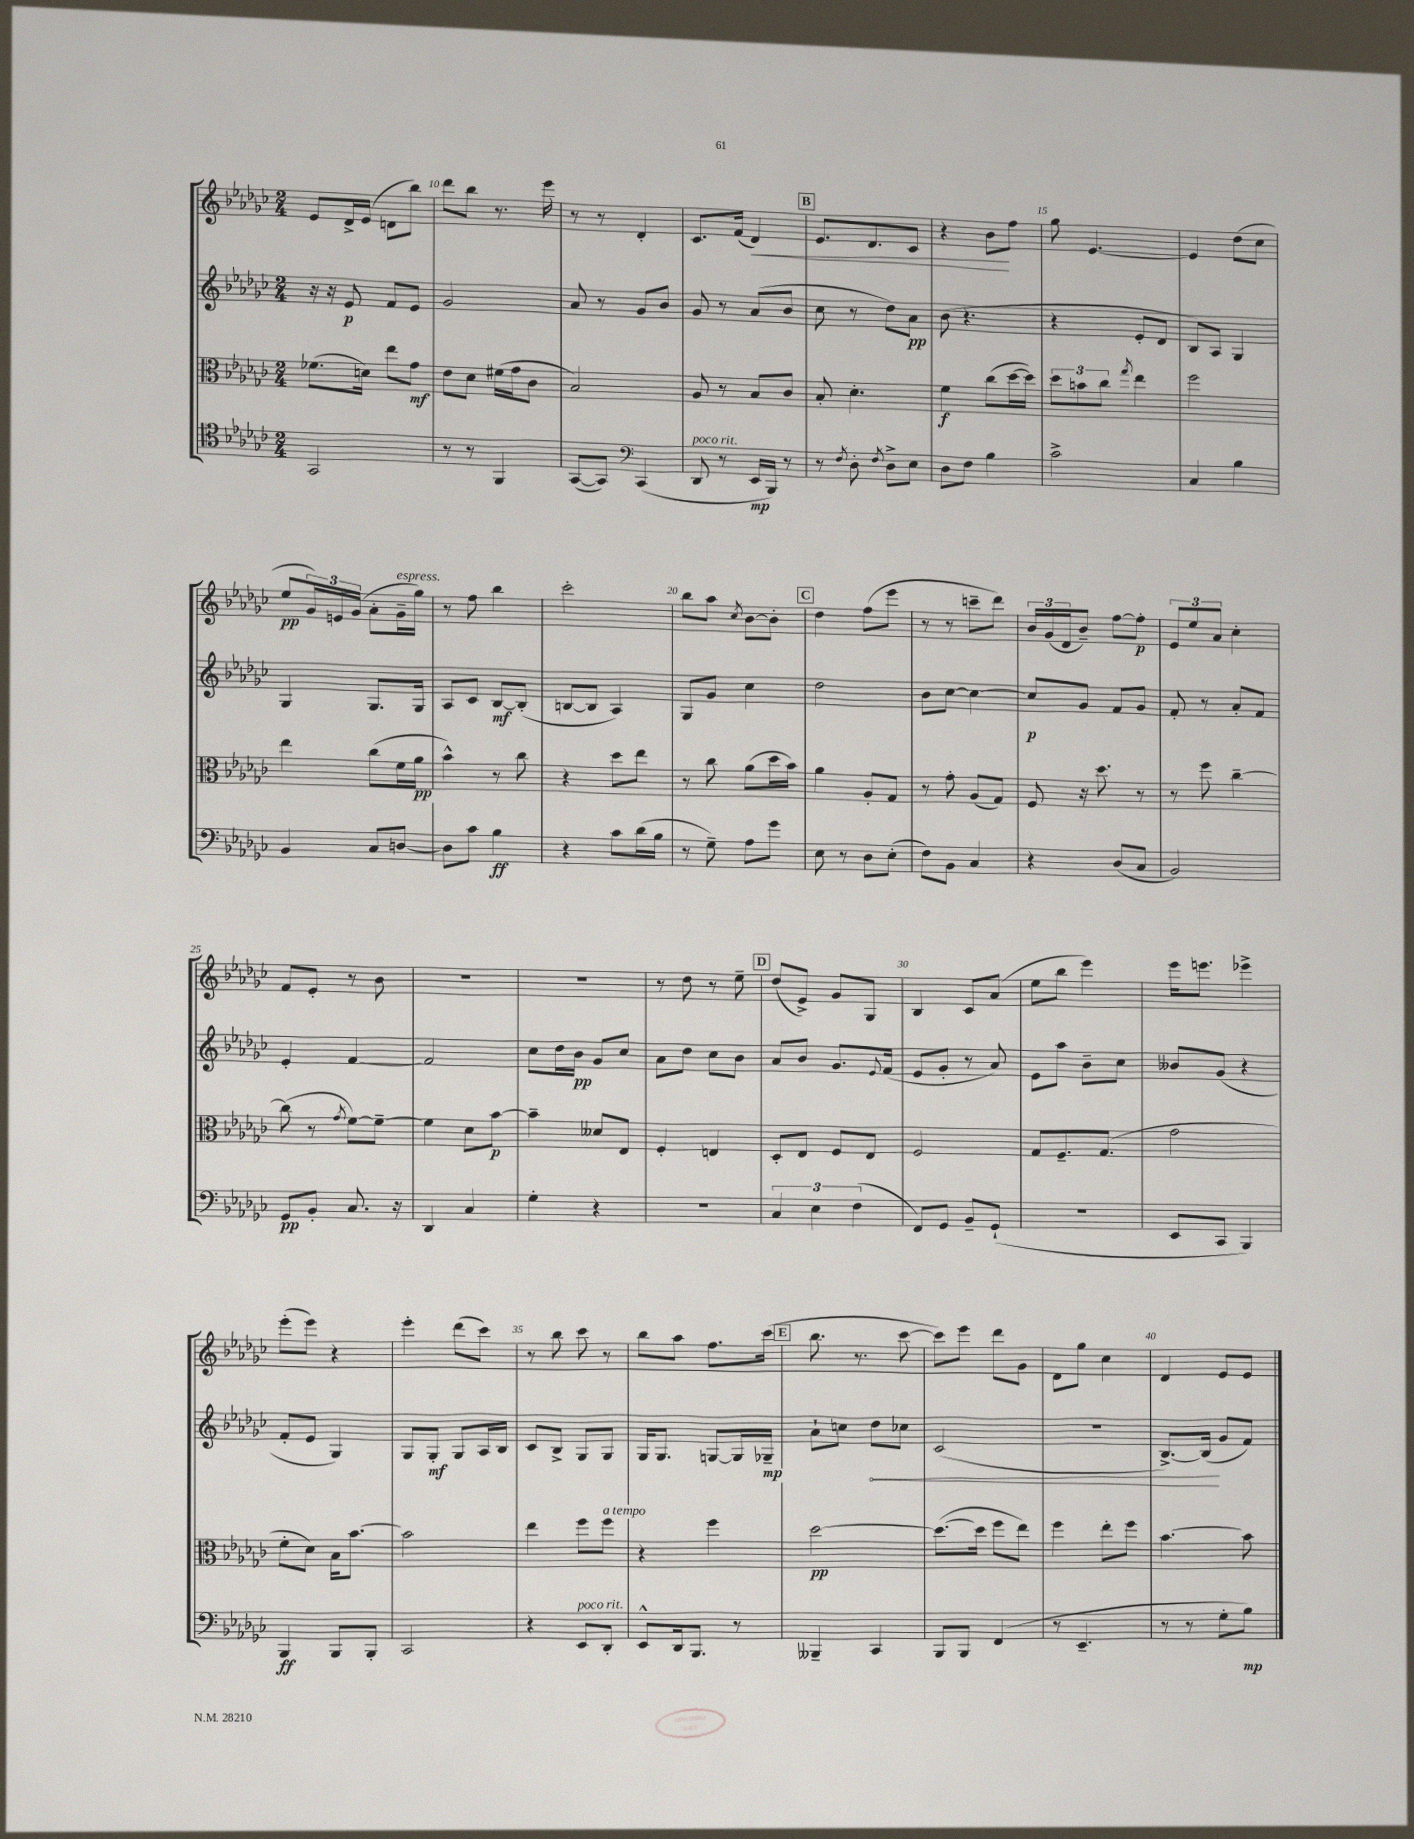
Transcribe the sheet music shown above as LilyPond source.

<<
\new StaffGroup <<
\new Staff = "s0" {
    \clef treble \key ges \major \numericTimeSignature \time 2/4
    ees'8 des'16-> ees'16( d'8 bes''8) |
    des'''8 bes''8 r8. ees'''16 |
    r8 r8 des'4-. |
    ces'8. f'16( des'4\<) |
    \mark \markup { \box "B" } ees'8. des'8. ces'8 |
    r4 bes'8\! f''8 |
    ges''8 ees'4.~ |
    ees'4 des''8( ces''8 |
    ees''8\pp \tuplet 3/2 { ges'16) e'16 ges'16( } aes'8-. ges'16--^\markup { \italic "espress." } ges''16) |
    r8 f''8 bes''4 |
    ces'''2-. |
    bes''8 aes''8 \acciaccatura { ces''8 } bes'8~ bes'8-. |
    \mark \markup { \box "C" } des''4 f''8( ees'''8 |
    r8 r8 c'''8-- des'''8) |
    \tuplet 3/2 { bes'16 ges'16( des'16 } bes'8--) f''8~ f''8-.\p |
    \tuplet 3/2 { ees'8 ees''8 aes'8 } ces''4-. |
    f'8 ees'8-. r8 bes'8 |
    r2 |
    R2 |
    r8 des''8 r8 ees''8-- |
    \mark \markup { \box "D" } des''8( ees'8->) ges'8 ges8 |
    bes4 ces'8 aes'8( |
    ees''8 bes''8 ees'''4) |
    ees'''16 e'''8. ees'''4-> |
    ees'''8-.( ees'''8) r4 |
    ees'''4-. des'''8( ces'''8) |
    r8 bes''8 ces'''8 r8 |
    bes''8 aes''8 f''8. ces'''16( |
    \mark \markup { \box "E" } bes''8. r8. ces'''8~ |
    ces'''8) ees'''8 des'''8 ges'8 |
    des'8 ges''8 ces''4 |
    des'4 ees'8 ees'8 \bar "|." |
}
\new Staff = "s1" {
    \clef treble \key ges \major \numericTimeSignature \time 2/4
    r16 r16 ees'8\p f'8 ees'8 |
    ges'2 |
    aes'8 r8 ges'8 bes'8 |
    ges'8 r8 aes'8( bes'8 |
    \mark \markup { \box "B" } ces''8 r8 des''8) aes'8\pp |
    bes'8( r4. |
    r4 ees'8-. des'8 |
    bes8) aes8 ges4 |
    ges4 ges8. ges16 |
    aes8 ces'8 bes8~\mf bes8-.( |
    b8~ b8 aes4) |
    ges8 ges'8 ces''4 |
    \mark \markup { \box "C" } des''2 |
    bes'8 ces''8~ ces''4~ |
    ces''8\p ges'8 f'8 ges'8 |
    f'8-. r8 aes'8-. f'8 |
    ees'4-. f'4~ |
    f'2 |
    ces''8 des''16 bes'16\pp ges'8 ces''8 |
    aes'8 des''8 ces''8 bes'8 |
    \mark \markup { \box "D" } aes'8 bes'8 ges'8. \appoggiatura { ees'8 } f'16( |
    ees'8 ges'8-. r8 aes'8) |
    ees'8 aes''8 bes'8-- ces''8 |
    beses'8 ges'8( r4 |
    f'8-. ees'8 ges4) |
    ges8 ges8-.\mf ges8 aes16 bes16 |
    ces'8 bes8-> ges8 ges8 |
    ges16 ges8. g8~ g16 ges16--\mp |
    \mark \markup { \box "E" } aes'8-! c''8 \once \override Hairpin.circled-tip = ##t des''8\< ces''8 |
    ces'2( |
    R2 |
    bes8.~->) bes16\!( ges'8 f'8) \bar "|." |
}
\new Staff = "s2" {
    \clef alto \key ges \major \numericTimeSignature \time 2/4
    fes'8.( d'16) ees''8 ges'8\mf |
    ees'8 des'8 fis'16( ges'16 ces'8 |
    bes2) |
    aes8 r8 bes8 ces'8 |
    \mark \markup { \box "B" } bes8-. des'4.-. |
    f'4\f ces''8( des''16~ des''16) |
    \tuplet 3/2 { des''8 b'8 ces''8 } \acciaccatura { ges''8 } ees''4 |
    f''2 |
    ees''4 ces''8( f'16 aes'16\pp |
    bes'4-^) r8 ces''8 |
    r4 des''8 ees''8 |
    r8 ces''8 aes'8( des''16 bes'16) |
    \mark \markup { \box "C" } aes'4 aes8-. ges8 |
    r8 ges'8-. aes8( ges8) |
    f8 r16 des''8. r8 |
    r8 f''8 ces''4~-- |
    ces''8( r8 \acciaccatura { ges'8 } f'8~) f'8~-- |
    f'4 des'8 bes'8~\p |
    bes'4-- deses'8 ees8 |
    f4-. e4 |
    \mark \markup { \box "D" } des8-. ees8 f8 ees8 |
    f2 |
    ges8 f8.-- ges8.( |
    ges'2 |
    f'8-. des'8) bes16 bes'8.~ |
    bes'2 |
    ees''4 f''8 f''8^\markup { \italic "a tempo" } |
    r4 f''4 |
    \mark \markup { \box "E" } des''2~\pp |
    des''8.~( des''16 f''8 ees''8) |
    f''4 ees''8-. f''8 |
    bes'4.~ bes'8 \bar "|." |
}
\new Staff = "s3" {
    \clef tenor \key ges \major \numericTimeSignature \time 2/4
    ges,2 |
    r8 r8 f,4 |
    ges,8~( ges,8) \clef bass ces,4( |
    des,8^\markup { \italic "poco rit." } r8 ees,16\mp bes,,16) r8 |
    \mark \markup { \box "B" } r8 \acciaccatura { f8 } des8-. \acciaccatura { f8 } des8-> ees8 |
    des8 f8 bes4 |
    ces'2-> |
    ces4 bes4 |
    bes,4 ces8 d8~ |
    d8 ces'8 bes4\ff |
    r4 ces'8 des'16( bes16 |
    r8 ges8--) aes8 ges'8 |
    \mark \markup { \box "C" } ees8 r8 des8 ees8-.( |
    f8) bes,8 ces4 |
    r4 des8( ces8 |
    bes,2) |
    ges,8\pp bes,8-. ces8. r16 |
    des,4 ces4 |
    ges4-. r4 |
    R2 |
    \mark \markup { \box "D" } \tuplet 3/2 { ces4 ees4 f4( } |
    f,8) ges,8 bes,8-- ges,8-!( |
    r2 |
    ees,8 ces,8 bes,,4) |
    bes,,4\ff bes,,8 bes,,8-. |
    ces,2 |
    r4 ees,8^\markup { \italic "poco rit." } des,8-. |
    ees,8-^ des,16 bes,,8. r8 |
    \mark \markup { \box "E" } beses,,4-- ces,4 |
    bes,,8 bes,,8 f,4( |
    r8 ees,4.-- |
    r8 r8 ges8-. bes8\mp) \bar "|." |
}
>>
>>
\layout { \context { \Score currentBarNumber = #9 \override BarNumber.break-visibility = ##(#f #t #t) barNumberVisibility = #(every-nth-bar-number-visible 5) } }
